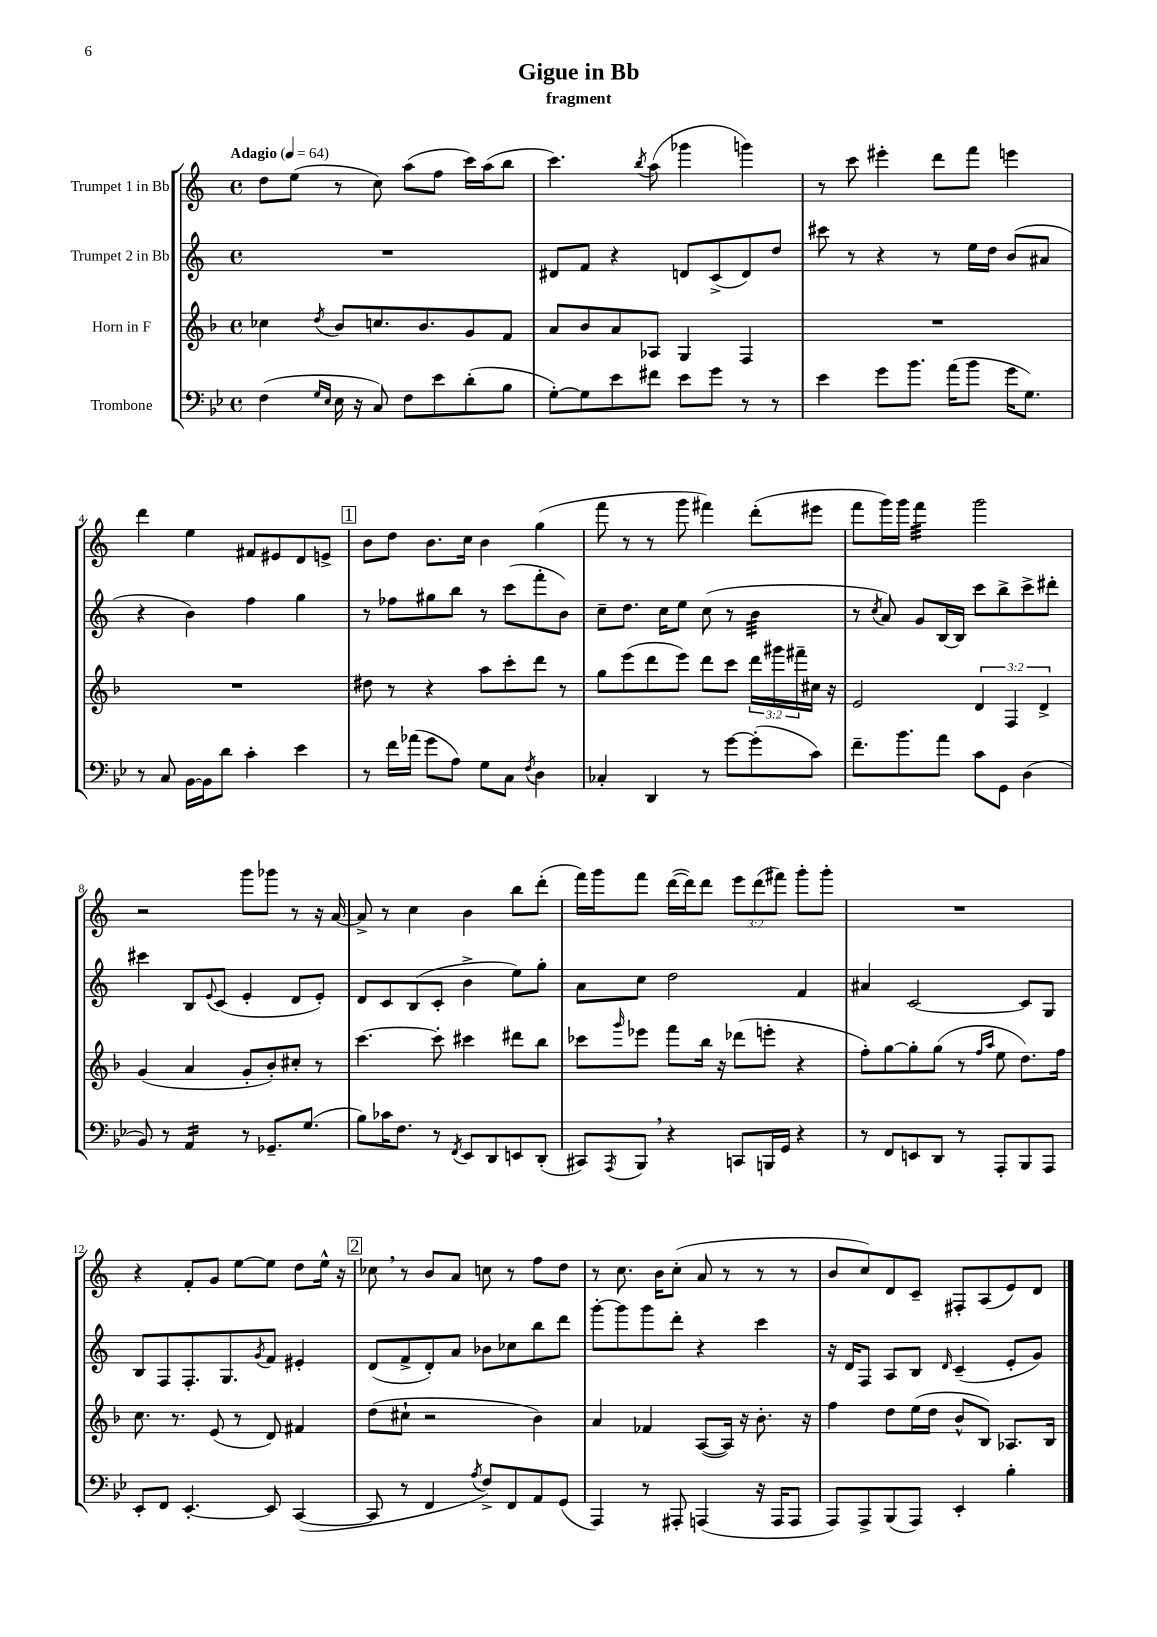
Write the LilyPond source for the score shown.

\header { title = "Gigue in Bb" subtitle = "fragment" }
<<
\new StaffGroup <<
\new Staff = "s0" \with { instrumentName = "Trumpet 1 in Bb" } {
    \clef treble \key c \major \defaultTimeSignature \time 4/4 \override Staff.TupletNumber.text = #tuplet-number::calc-fraction-text \tempo "Adagio" 4 = 64
    d''8 e''8( r8 c''8) a''8( f''8 c'''16) a''16( b''8 |
    c'''4.) \acciaccatura { b''8 } a''8( ges'''4 g'''4) |
    r8 c'''8 eis'''4-. d'''8 f'''8 e'''4 |
    d'''4 e''4 fis'8 eis'8 d'8 e'8-> |
    \mark \markup { \box "1" } b'8 d''8 b'8. c''16 b'4 g''4( |
    f'''8 r8 r8 g'''8 fis'''4) d'''8-.( eis'''8 |
    f'''8 g'''16) g'''16 f'''4:32 g'''2 |
    r2 g'''8 ges'''8 r8 r16 a'16~ |
    a'8-> r8 c''4 b'4 b''8 d'''8-.( |
    f'''16) g'''16 f'''8 d'''16~( d'''16) d'''8 \tuplet 3/2 { e'''8 d'''8( fis'''8) } g'''8-. g'''8-. |
    R1 |
    r4 f'8-. g'8 e''8~ e''8 d''8 e''16-^ r16 |
    \mark \markup { \box "2" } ces''8 \breathe r8 b'8 a'8 c''8 r8 f''8 d''8 |
    r8 c''8. b'16 c''8-.( a'8 r8 r8 r8 |
    b'8 c''8) d'8 c'8-- fis8-. a8( e'8) d'8 \bar "|." |
}
\new Staff = "s1" \with { instrumentName = "Trumpet 2 in Bb" } {
    \clef treble \key c \major \defaultTimeSignature \time 4/4
    R1 |
    dis'8 f'8 r4 d'8 c'8->( d'8) d''8 |
    cis'''8 r8 r4 r8 e''16 d''16 b'8( ais'8 |
    r4 b'4) f''4 g''4 |
    \mark \markup { \box "1" } r8 fes''8 gis''8 b''8 r8 c'''8( f'''8-. b'8) |
    c''8-- d''8. c''16 e''8 c''8( r8 b'4:32 |
    r8 \acciaccatura { c''8 } a'8) g'8 b16~ b16 c'''8 b''8-> c'''8-> dis'''8-. |
    cis'''4 b8 \appoggiatura { e'8 } c'8( e'4-. d'8 e'8-.) |
    d'8 c'8 b8( c'8-. b'4-> e''8) g''8-. |
    a'8 c''8 d''2 f'4 |
    ais'4 c'2~ c'8 g8 |
    b8 f8 f8.-. g8. \acciaccatura { g'8 } f'8 eis'4-. |
    \mark \markup { \box "2" } d'8( f'8-> d'8-.) a'8 bes'8 ces''8 b''8 d'''8 |
    g'''8~-. g'''8 g'''8 d'''8-. r4 c'''4 |
    r16 d'16 f8 a8 b8 \grace { d'16 } c'4--( e'8-. g'8) \bar "|." |
}
\new Staff = "s2" \with { instrumentName = "Horn in F" } {
    \clef treble \key f \major \defaultTimeSignature \time 4/4 \override Staff.TupletNumber.text = #tuplet-number::calc-fraction-text
    ces''4 \acciaccatura { d''8 } bes'8 c''8. bes'8. g'8 f'8 |
    a'8 bes'8 a'8 aes8 g4 f4 |
    R1 |
    R1 |
    \mark \markup { \box "1" } dis''8 r8 r4 a''8 c'''8-. d'''8 r8 |
    g''8 e'''8( d'''8 e'''8) d'''8 c'''8 \tuplet 3/2 { d'''16 gis'''16 fis'''16-- } cis''16 r16 |
    e'2 \tuplet 3/2 { d'4 f4 d'4-> } |
    g'4( a'4 g'8-. bes'8-.) cis''8-. r8 |
    c'''4.~ c'''8-. cis'''4 dis'''8 bes''8 |
    ces'''8 \grace { g'''16 } ees'''8 f'''8 bes''16 r16 des'''8( e'''8-. r4 |
    f''8-.) g''8~ g''8-. g''8( r8 \grace { f''16 a''16 } e''8 d''8.) f''16 |
    c''8. r8. e'8( r8 d'8) fis'4 |
    \mark \markup { \box "2" } d''8( cis''8-! r2 bes'4) |
    a'4 fes'4 a8~( a16) r16 bes'8.-. r16 |
    f''4 d''8 e''16( d''16 bes'8-^ bes8) aes8. bes16 \bar "|." |
}
\new Staff = "s3" \with { instrumentName = "Trombone" } {
    \clef bass \key bes \major \defaultTimeSignature \time 4/4
    f4( \grace { g16 ees16 } ees16 r16 c8) f8 ees'8 d'8-.( bes8 |
    g8~-.) g8 ees'8 fis'8 ees'8 g'8 r8 r8 |
    ees'4 g'8 bes'8. a'16( bes'8 g'16 g8.) |
    r8 c8 bes,16~ bes,16 d'8 c'4-. ees'4 |
    \mark \markup { \box "1" } r8 f'16 aes'16( g'8 a8) g8 c8 \acciaccatura { f8 } d4 |
    ces4-. d,4 r8 g'8~ g'8-.( c'8) |
    f'8.-- bes'8. a'8 c'8 g,8 d4( |
    bes,8) r8 a,4:16 r8 ges,8.-- g8.( |
    bes8) ces'16 f8. r8 \acciaccatura { f,8 } ees,8 d,8 e,8 d,8-.( |
    cis,8) \acciaccatura { a,,8 } bes,,8 \breathe r4 c,8 b,,16 g,16 r4 |
    r8 f,8 e,8 d,8 r8 a,,8-. bes,,8 a,,8 |
    ees,8-. f,8 ees,4.~-. ees,8 c,4~( |
    \mark \markup { \box "2" } c,8 r8 f,4 \acciaccatura { a8 } f8->) f,8 a,8 g,8( |
    a,,4) r8 ais,,8-. a,,4( r16 a,,16 a,,8 |
    a,,8) a,,8-> bes,,8( a,,8) ees,4-. bes4-. \bar "|." |
}
>>
>>
